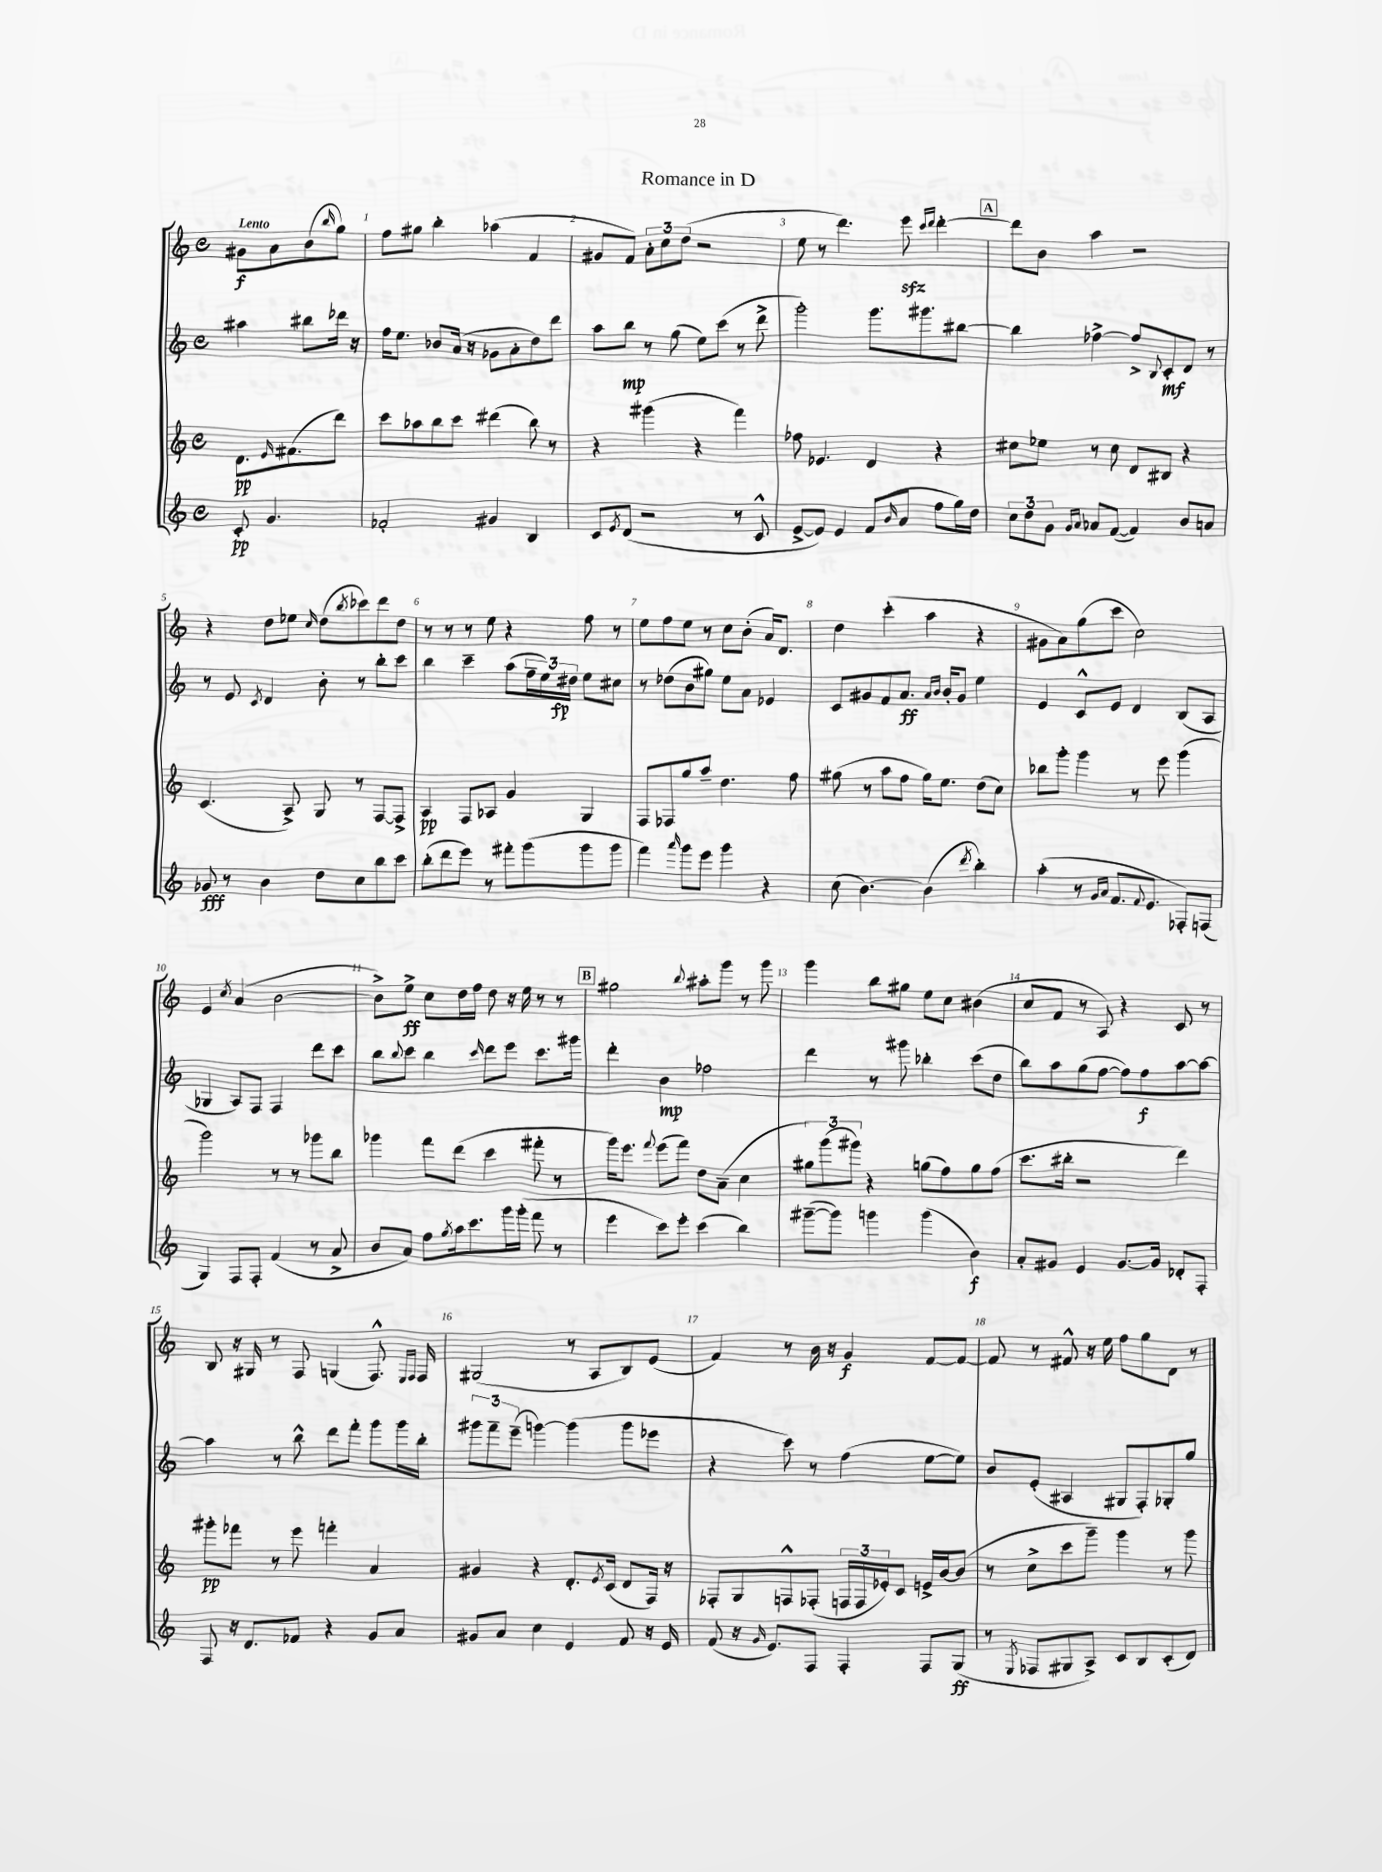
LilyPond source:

\header { title = "Romance in D" }
<<
\new StaffGroup <<
\new Staff = "s0" {
    \clef treble \key c \major \defaultTimeSignature \time 4/4 \partial 2 \tempo "Lento"
    gis'8\f a'8 b'8( \grace { b''16 } g''8) |
    f''8 gis''8 b''4-. aes''4( f'4 |
    gis'8 f'8) \tuplet 3/2 { a'8-. c''8 d''8( } r2 |
    e''8 r8 d'''4.) e'''8\sfz \grace { c'''16 d'''16 } d'''4~-. |
    \mark \markup { \box "A" } d'''8 b'8 a''4 r2 |
    r4 d''8 ees''8 \grace { c''16 } d''8( \acciaccatura { b''8 } ces'''8) d'''8 d''8 |
    r8 r8 r8 e''8 r4 f''8 r8 |
    e''8 f''8 e''8 r8 c''8 b'8-.( a'16) d'8. |
    d''4 c'''4-.( a''4 r4 |
    gis'8 a'8) g''8( c'''8 c''2) |
    e'4 \acciaccatura { c''8 } a'4( b'2~ |
    b'8->) e''8->\ff c''8 d''16 f''16 d''8 r16 e''16 r8 r8 |
    \mark \markup { \box "B" } gis''2 \appoggiatura { b''8 } ais''8-. g'''8 r8 g'''8 |
    g'''4 b''8 gis''8 e''8 c''8 bis'4( |
    c''8 f'8 r8 a8) r4 c'8 r8 |
    b8 r16 gis16 r8 f8 g4( f8.-^) \grace { e16 f16 } f16 |
    gis2( r8 a8 b8) e'8( |
    f'4) r8 b'16 r16 g'4\f f'8~ f'8~ |
    f'8 r8 fis'8-^ r16 e''16 f''8 g''8 d'8 r8 \bar "|." |
}
\new Staff = "s1" {
    \clef treble \key c \major \defaultTimeSignature \time 4/4 \partial 2
    ais''4 bis''8 des'''16 r16 |
    f''16 e''8. bes'8 a'16( r16 ges'8 a'8-. d''8) d'''8 |
    a''8 b''8\mp r8 g''8( e''8) c'''8( r8 d'''8-> |
    g'''2-.) g'''8. gis'''8. bis''8~ |
    \mark \markup { \box "A" } bis''4 fes''4~-> fes''8-> \appoggiatura { b8 } c'8-.\mf d'8 r8 |
    r8 e'8 \acciaccatura { c'8 } d'4 b'8-. r8 b''8-. c'''8 |
    b''4 c'''4-- a''8( \tuplet 3/2 { f''16-- e''16) dis''16\fp } e''8 cis''8 |
    r8 des''8( b'8 gis''8) e''8 a'8 ees'4 |
    c'8 gis'8 f'8 a'8.\ff \grace { a'16 b'16 } b'16-. gis'8 e''4 |
    e'4 c'8-^ e'8 d'4 b8( a8 |
    ges4 a8) f8 f4 d'''8 c'''8 |
    b''8 \appoggiatura { b''8 } c'''8 b''4 \grace { c'''16 } d'''8 e'''8 c'''8. gis'''16 |
    \mark \markup { \box "B" } d'''4-. b'4\mp fes''2 |
    d'''4 r8 gis'''8 bes''4-. c'''8( d''8 |
    b''8) a''8 g''8( f''8~ f''8) f''8\f a''8~ a''8~ |
    a''4 r8 b''8-^ d'''8 f'''8-. g'''8 g'''16 b''16-. |
    \tuplet 3/2 { gis'''8 f'''8-- e'''8--( } g'''4~) g'''4( g'''8 ees'''8 |
    r4 c'''8) r8 f''4( e''8~ e''8) |
    b'8 e'8-.( ais4 gis8 f8-.) ges8-. g''8 \bar "|." |
}
\new Staff = "s2" {
    \clef treble \key c \major \defaultTimeSignature \time 4/4 \partial 2
    d'8.\pp \grace { e'16 } fis'8.( d'''8) |
    c'''8 aes''8 b''8 c'''8 dis'''4( b''8) r8 |
    r4 gis'''4( r4 f'''4) |
    fes''8 ees'4. d'4 r4 |
    \mark \markup { \box "A" } cis''8 ees''8 r8 cis''8 d'8 bis8 r4 |
    c'4.( a8->) g8 r8 f8~ f8-> |
    a4\pp f8 aes8 g'4 g4 |
    f8 fes8 g''8 a''8-- d''4. f''8 |
    gis''8( r8 a''8 f''8 gis''16) e''8. d''8( c''8) |
    bes''8 g'''8-. g'''4 r8 e'''8 g'''4( |
    g'''2) r8 r8 ges'''8 b''8 |
    ges'''4 f'''8 d'''8( c'''4 fis'''8-. r8 |
    \mark \markup { \box "B" } g'''16) e'''8. \appoggiatura { f'''8 } e'''8( f'''8) d''8 a'8--( c''4 |
    \tuplet 3/2 { gis''8) g'''8( gis'''8) } r4 g''8( f''8) g''8 f''8( |
    c'''8. bis''16-. r2 d'''4) |
    gis'''8-.\pp fes'''8 r8 e'''8 f'''4-. a'4 |
    gis'4 r4 d'8.-. \acciaccatura { e'8 } c'16( d'8 f16) r16 |
    fes8-. g8 f8-^ fes8-.( \tuplet 3/2 { f16 f16 ees'16-.) } c'8 e'16-> b'16~ b'8( |
    r8 c''8-> c'''8 g'''8--) g'''4 r8 g'''8 \bar "|." |
}
\new Staff = "s3" {
    \clef treble \key c \major \defaultTimeSignature \time 4/4 \partial 2
    c'8-.\pp g'4. |
    fes'2-. gis'4 b4 |
    c'8 \acciaccatura { e'8 } d'8( r2 r8 c'8-^ |
    e'8~-> e'8) e'4 f'8( \grace { b'16 } a'8 f''8 g''16) d''16 |
    \mark \markup { \box "A" } \tuplet 3/2 { c''8 d''8 g'8 } \grace { g'16 a'16 } aes'8 f'8~( f'4) b'8 a'8 |
    ges'8\fff r8 b'4 d''8 c''8 b''8 c'''8 |
    b''8-.( d'''8 e'''8) r8 fis'''8-. g'''8( g'''8 g'''8 |
    f'''4) \grace { a'''16 } g'''8 e'''8 g'''4 r4 |
    c''8( b'4.~) b'4( \acciaccatura { d'''8 } b''4-.) |
    a''4-.( r8 \grace { g'16 a'16 } f'8. \appoggiatura { f'8 } e'8. fes8-.) f8( |
    g4) f8 f8-. f'4( r8 a'8-> |
    b'8 a'8) f''8 \acciaccatura { g''8 } a''16 c'''8. g'''16 g'''16-.( f'''8 r8 |
    \mark \markup { \box "B" } e'''4 c'''8) e'''8-. c'''4( b''4) |
    gis'''8~--( gis'''8) g'''4 g'''4( b'4\f) |
    a'8-. gis'8 e'4 gis'8.~ gis'16 des'8-. f8-. |
    f8 r16 d'8. fes'8 r4 g'8 a'8 |
    gis'8 a'8 c''4 e'4 f'8 r16 e'16 |
    f'8( r16 \grace { g'16 } e'8.) f8 f4-. f8 g8\ff( |
    r8 \acciaccatura { e8 } fes8 gis8 a8->) c'8 b8 c'8-.( d'8) \bar "|." |
}
>>
>>
\layout { \context { \Score \override BarNumber.break-visibility = ##(#f #t #t) barNumberVisibility = #all-bar-numbers-visible } }
